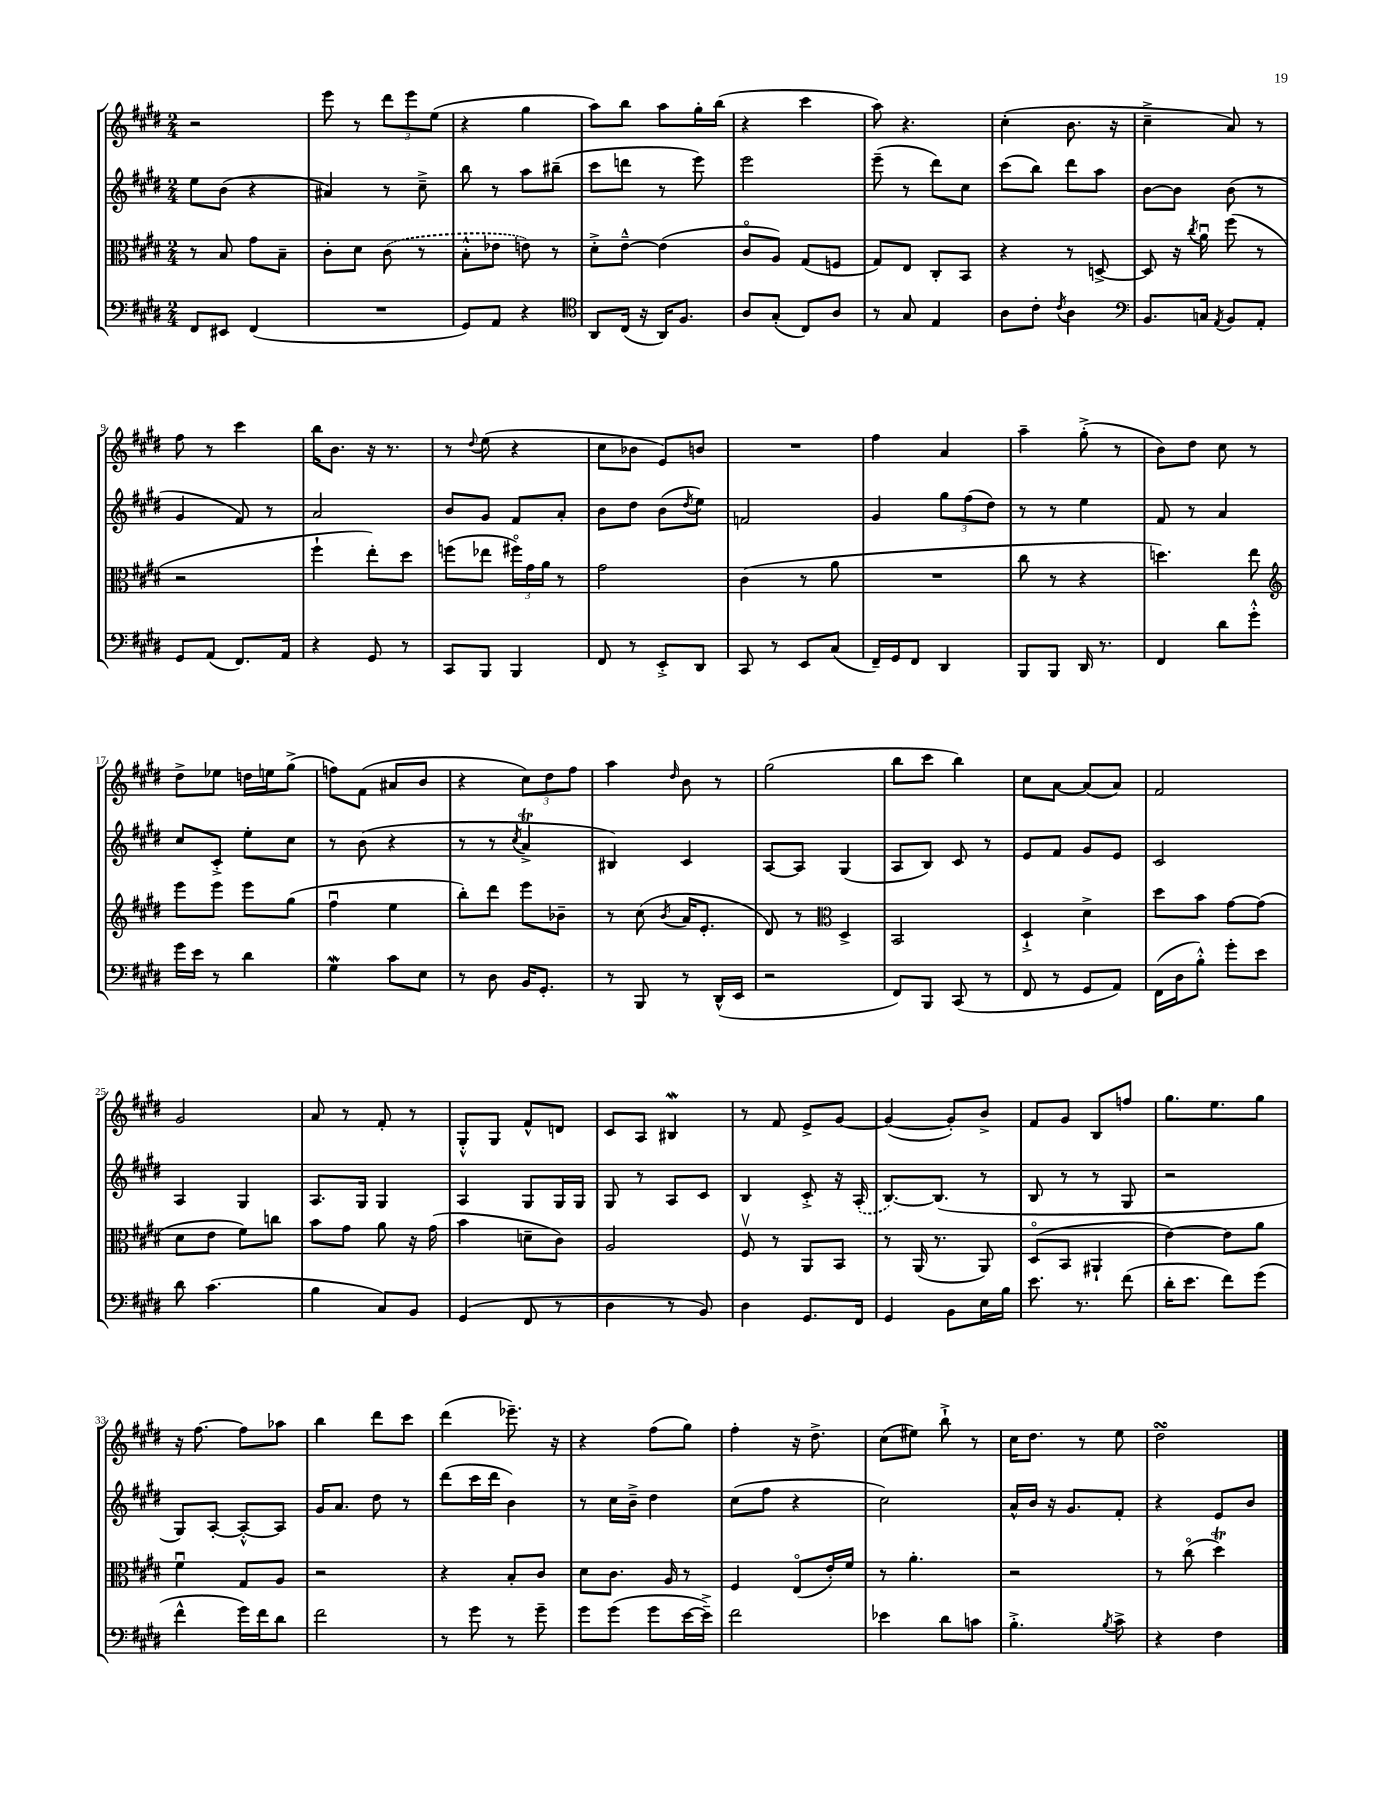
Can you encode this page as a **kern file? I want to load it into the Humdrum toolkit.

**kern	**kern	**kern	**kern
*part4	*part3	*part2	*part1
*staff4	*staff3	*staff2	*staff1
*clefF4	*clefC3	*clefG2	*clefG2
*k[f#c#g#d#]	*k[f#c#g#d#]	*k[f#c#g#d#]	*k[f#c#g#d#]
*M2/4	*M2/4	*M2/4	*M2/4
=1	=1	=1	=1
8FF#/L	8r	8ee\L	2r
8EE#X/J	8B/	(8b\J	.
(4FF#/	8g#\L	4r	.
.	8B~\J	.	.
=2	=2	=2	=2
2r	8c#'\L	4a#X/)	8eee\
.	8d#\J	.	8r
.	(8c#\	8r	12ddd#\L
.	.	.	12eee\
.	8r	8cc#~^\	.
.	.	.	(12ee\J
=3	=3	=3	=3
8GG#/L)	8B'^^\L	8bb\	4r
8AA/J	8e-X\J	8r	.
4r	8en\)	8aa\L	4gg#\
.	8r	(8bb#X~\J	.
=4	=4	=4	=4
*clefC4	*	*	*
8AA/L	8d#'^\L	8ccc#\L	8aa\L)
(16C#/Jk	[8e~^^\J	8dddn\J	8bb\J
16r	.	.	.
16AA/KL)	(4e\]	8r	8aa\L
8.F#/J	.	.	.
.	.	8eee\)	16gg#'\L
.	.	.	(16bb\JJ
=5	=5	=5	=5
8A/L	8c#/L	2eee\	4r
(8G#'/J	8A/J)	.	.
8C#/L)	(8G#/L	.	4ccc#\
8A/J	8Fn/J	.	.
=6	=6	=6	=6
8r	8G#/L)	(8eee~\	8aa\)
8G#/	8E/J	8r	4.r
4E/	8C#'/L	8ddd#\L)	.
.	8BB/J	8cc#\J	.
=7	=7	=7	=7
8A\L	4r	(8ccc#\L	(4cc#'\
8c#'\J	.	8bb\J)	.
8qc#/	.	.	.
4A\	8r	8ddd#\L	8.b\
.	[8Dn^/	8aa\J	.
.	.	.	16r
=8	=8	=8	=8
*clefF4	*	*	*
8.BB/L	8D/]	[8b\L	4cc#~^\
.	16r	8b\J]	.
.	8qcc#/	.	.
16Cn/Jk	16au\	.	.
8qAA/	.	.	.
8BB/L	(8ff#\	(8b\	8a/)
8AA'/J	8r	8r	8r
!!LO:LB:g=z
=9	=9	=9	=9
8GG#/L	2r	4g#/	8ff#\
(8AA/J	.	.	8r
8.FF#/L)	.	8f#/)	4ccc#\
.	.	8r	.
16AA/Jk	.	.	.
=10	=10	=10	=10
4r	4ff#`\	2a/	16bb\KL
.	.	.	8.b\J
8GG#/	8ee'\L)	.	16r
.	.	.	8.r
8r	8dd#\J	.	.
=11	=11	=11	=11
8CC#/L	(8ffn\L	8b/L	8r
.	.	.	8qqdd#/
8BBB/J	8ee-X\J	8g#/J	(8ee\
4BBB/	24ff#X\LL)	8f#/L	4r
.	24g#\	.	.
.	24a\JJ	.	.
.	8r	8a'/J	.
=12	=12	=12	=12
8FF#/	2g#\	8b\L	8cc#\L
8r	.	8dd#\J	8b-X\J
8EE'^/L	.	(8b\L	8e/L)
.	.	8qdd#/	.
8DD#/J	.	8ee\J)	8bn/J
=13	=13	=13	=13
8CC#/	(4c#\	2fn/	2r
8r	.	.	.
8EE/L	8r	.	.
(8C#/J	8a\	.	.
=14	=14	=14	=14
16FF#~/LL)	2r	4g#/	4ff#\
16GG#/J	.	.	.
8FF#/J	.	.	.
4DD#/	.	12gg#\L	4a/
.	.	(12ff#\	.
.	.	12dd#\J)	.
=15	=15	=15	=15
8BBB/L	8cc#\	8r	4aa~\
8BBB/J	8r	8r	.
16DD#/	4r	4ee\	(8gg#'^\
8.r	.	.	.
.	.	.	8r
=16	=16	=16	=16
4FF#/	4.ddn\)	8f#/	8b\L)
.	.	8r	8dd#\J
8d#\L	.	4a/	8cc#\
8g#'^^\J	8ee\	.	8r
!!LO:LB:g=z
=17	=17	=17	=17
*	*clefG2	*	*
16g#\LL	8eee\L	8cc#/L	8dd#^\L
16e\JJ	.	.	.
8r	8eee\J	8c#'^/J	8ee-X\J
4d#\	8eee\L	8ee'\L	16ddn\LL
.	.	.	16een\J
.	(8gg#\J	8cc#\J	(8gg#^\J
=18	=18	=18	=18
4G#W\	4ff#u\	8r	8ffn\L)
.	.	(8b\	(8f#\J
8c#\L	4ee\	4r	8a#X/L
8E\J	.	.	8b/J
=19	=19	=19	=19
8r	8bb'\L)	8r	4r
8D#\	8ddd#\J	8r	.
.	.	8qcc#/	.
16BB/KL	8eee\L	4aT^/	12cc#\L)
8.GG#'/J	.	.	.
.	.	.	12dd#\
.	8b-X~\J	.	.
.	.	.	12ff#\J
=20	=20	=20	=20
8r	8r	4B#X/)	4aa\
8BBB/	(8cc#\	.	.
.	8qb/	.	16qqdd#/
8r	16a/KL	4c#/	8b\
.	8.e'/J	.	.
(16DD#^^/LL	.	.	8r
16EE/JJ	.	.	.
=21	=21	=21	=21
2r	8d#/)	[8A/L	(2gg#\
.	8r	8A/J]	.
*	*clefC3	*	*
.	4D#^/	(4G#/	.
=22	=22	=22	=22
8FF#/L)	2BB/	8A/L	8bb\L
8BBB/J	.	8B/J)	8ccc#\J
(8CC#/	.	8c#/	4bb\)
8r	.	8r	.
=23	=23	=23	=23
8FF#/	4D#`^/	8e/L	8cc#\L
8r	.	8f#/J	[8a\J
8GG#/L	4d#^\	8g#/L	(8a/L]
8AA/J)	.	8e/J	8a/J)
=24	=24	=24	=24
(16FF#\LL	8dd#\L	2c#/	2f#/
16D#\J	.	.	.
8B'^^\J)	8b\J	.	.
8g#'\L	[8g#\L	.	.
8e\J	(8g#\J]	.	.
!!LO:LB:g=z
=25	=25	=25	=25
8d#\	8d#\L	4A/	2g#/
(4.c#\	8e\J	.	.
.	8f#\L)	4G#/	.
.	8ccn\J	.	.
=26	=26	=26	=26
4B\	8b\L	8.A/L	8a/
.	8g#\J	.	8r
.	.	16G#/Jk	.
8C#/L)	8a\	4G#/	8f#'/
8BB/J	16r	.	8r
.	(16g#\	.	.
=27	=27	=27	=27
(4GG#/	4b\	4A/	8G#'^^/L
.	.	.	8G#/J
8FF#/	8dn~\L	8G#/L	8f#^^/L
8r	8c#\J)	16G#/L	8dn/J
.	.	16G#/JJ	.
=28	=28	=28	=28
4D#\	2A/	8G#/	8c#/L
.	.	8r	8A/J
8r	.	8A/L	4B#XW/
8BB/)	.	8c#/J	.
=29	=29	=29	=29
4D#\	8F#v/	4B/	8r
.	8r	.	8f#/
8.GG#/L	8AA/L	8c#'^/	8e^/L
.	8BB/J	16r	[8g#/J
16FF#/Jk	.	(16A'/	.
=30	=30	=30	=30
4GG#/	8r	[8.B/L)	(4g#/_
.	(16AA/	.	.
.	8.r	(8.B/J]	.
8BB\L	.	.	8g#'/L])
16E\L	8AA/)	8r	8b^/J
16B\JJ	.	.	.
=31	=31	=31	=31
8.e\	(8D#/L	8B/	8f#/L
.	8BB/J	8r	8g#/J
8.r	.	.	.
.	4AA#X`/	8r	8B/L
(8f#\	.	8G#/	8ffn/J
=32	=32	=32	=32
16d#'\KL	[4e\)	2r	8.gg#\L
8.e\J	.	.	.
.	.	.	8.ee\
8f#\L)	8e\L]	.	.
(8g#\J	8a\J	.	8gg#\J
!!LO:LB:g=z
=33	=33	=33	=33
4f#^^\	4f#u\	8G#/L)	16r
.	.	.	[8.ff#\
.	.	[8A'/J	.
16g#\LL)	8G#/L	8A'^^/L_	8ff#\L]
16f#\J	.	.	.
8d#\J	8A/J	8A/J]	8aa-X\J
=34	=34	=34	=34
2f#\	2r	16g#/KL	4bb\
.	.	8.a/J	.
.	.	8dd#\	8ddd#\L
.	.	8r	8ccc#\J
=35	=35	=35	=35
8r	4r	(8ddd#\L	(4ddd#\
8g#\	.	16ccc#\L	.
.	.	16ddd#\JJ	.
8r	8B'/L	4b\)	8.eee-X~\)
8g#~\	8c#/J	.	.
.	.	.	16r
=36	=36	=36	=36
8g#\L	8d#\L	8r	4r
(8g#\J	8.c#\J	16cc#\LL	.
.	.	16b~^\JJ	.
8g#\L	.	4dd#\	(8ff#\L
.	16A/	.	.
[16e\L	8r	.	8gg#\J)
16e~^\JJ])	.	.	.
=37	=37	=37	=37
2f#\	4F#/	(8cc#\L	4ff#'\
.	.	8ff#\J	.
.	(8E/L	4r	16r
.	.	.	8.dd#^\
.	16e'/L)	.	.
.	16f#/JJ	.	.
=38	=38	=38	=38
4e-X\	8r	2cc#\)	(8cc#\L
.	4.a'\	.	8ee#X\J)
8d#\L	.	.	8bb`^\
8cn\J	.	.	8r
=39	=39	=39	=39
4.B'^\	2r	16a^^/LL	16cc#\KL
.	.	16b/JJ	8.dd#\J
.	.	16r	.
.	.	8.g#/L	.
.	.	.	8r
8qB/	.	.	.
8c#^\	.	8f#'/J	8ee\
=40	=40	=40	=40
4r	8r	4r	2dd#sSsS\
.	(8cc#\	.	.
4F#\	4dd#t\)	8e/L	.
.	.	8b/J	.
==	==	==	==
*-	*-	*-	*-
